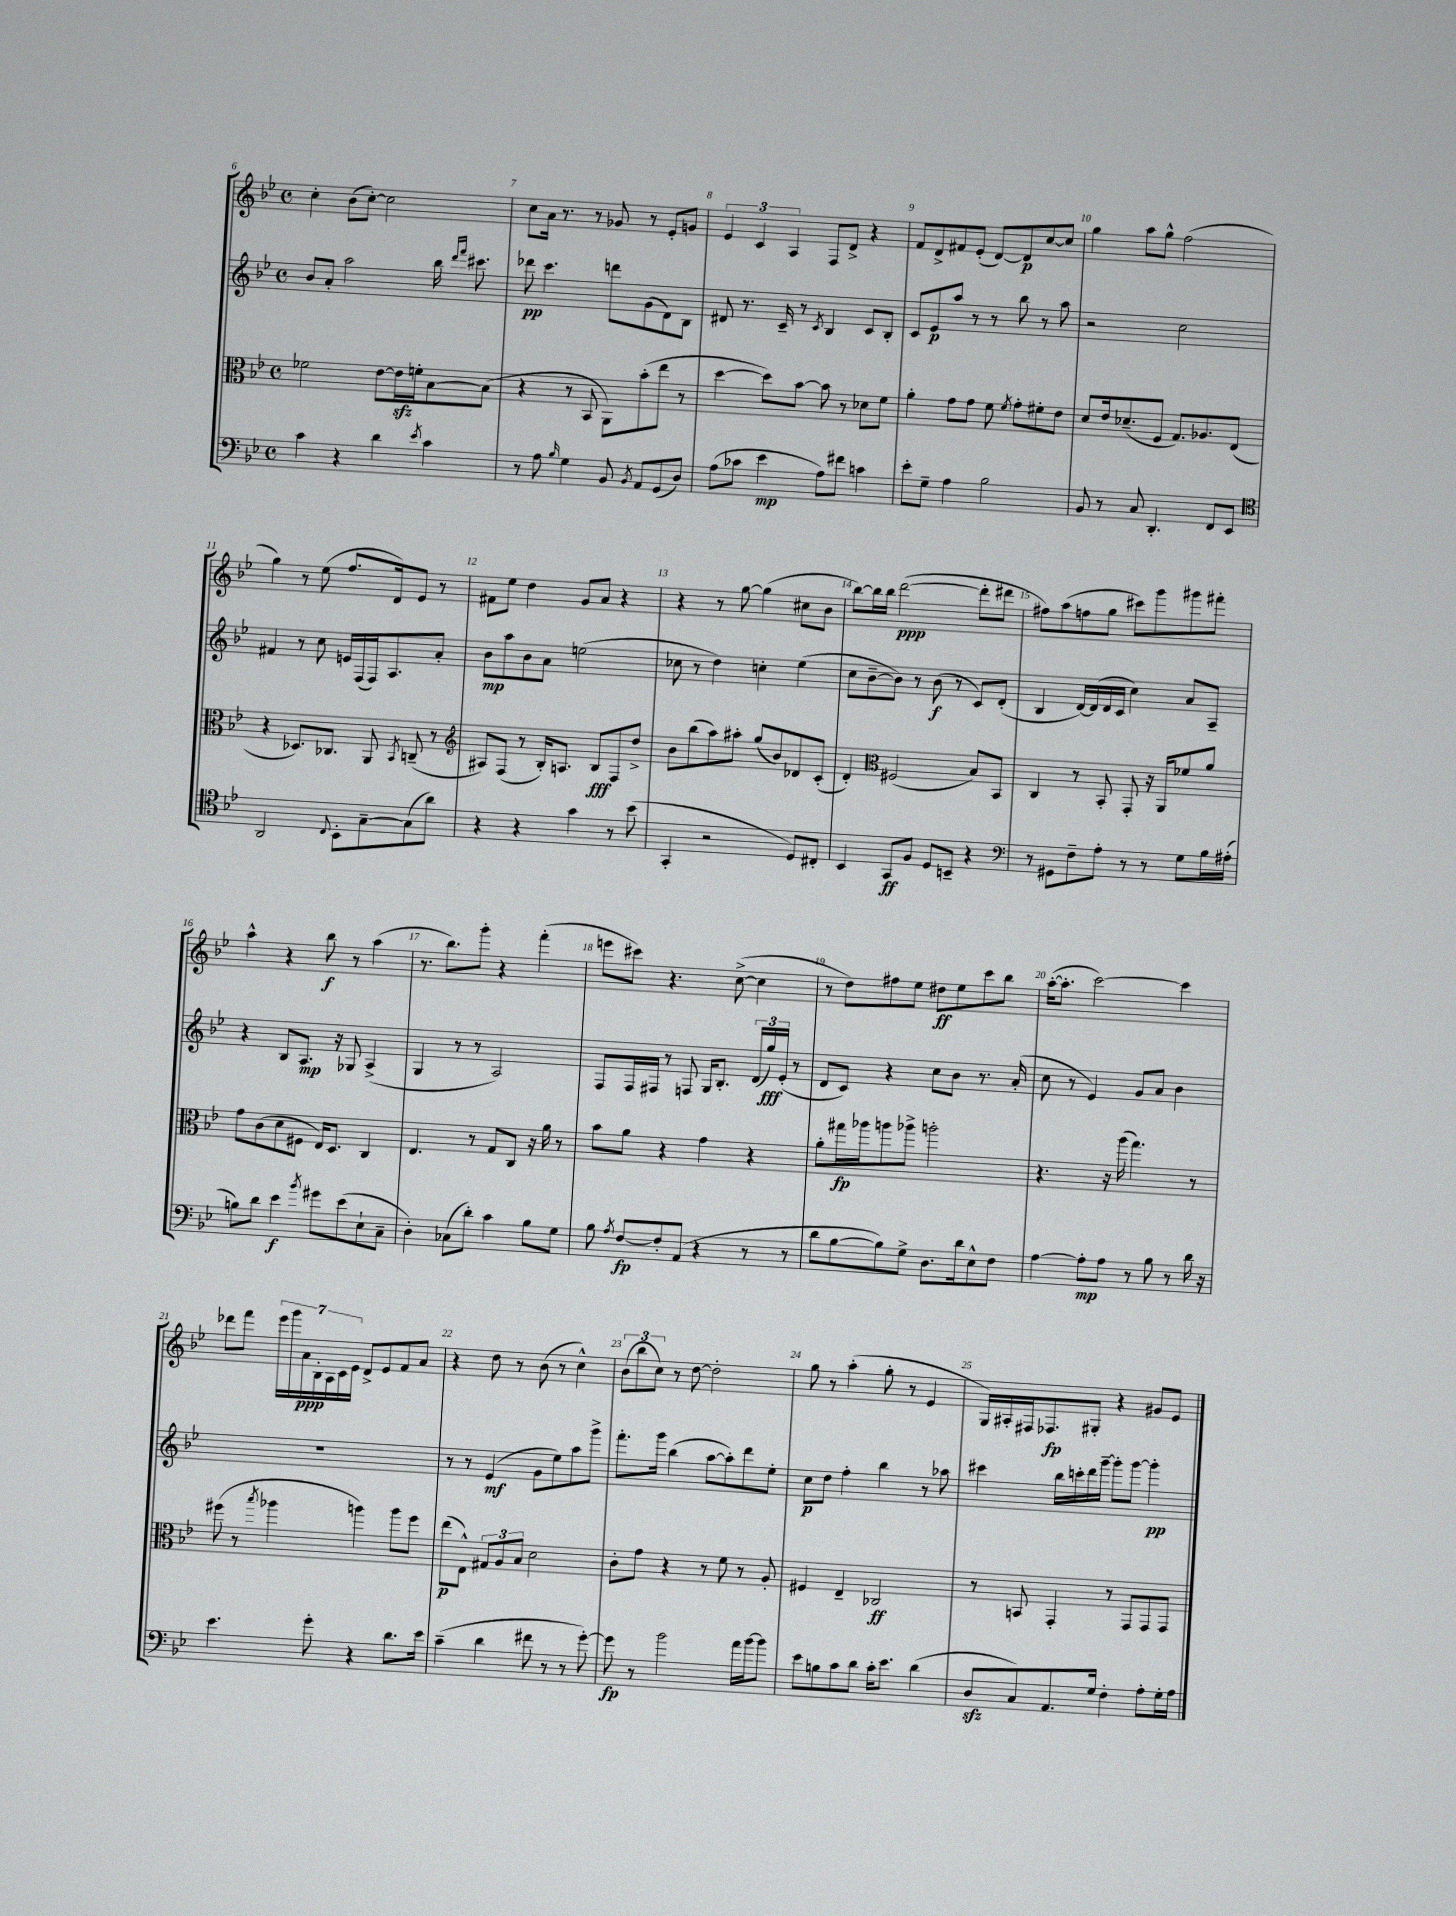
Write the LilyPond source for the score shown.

<<
\new StaffGroup <<
\new Staff = "s0" {
    \clef treble \key bes \major \defaultTimeSignature \time 4/4
    \autoBeamOff c''4-. bes'8[( c''8]~-.) c''2 |
    c''8[ a'16] r8. r8 ges'8 r8 ees'8[-. g'8] |
    \tuplet 3/2 { ees'4 c'4 a4 } f8[ d'8]-> r4 |
    f'8[ d'8-> fis'8 ees'8]-.( d'8[~) d'8\p c''8~ c''8] |
    g''4 a''8[ g''8]-^ f''2( |
    g''4) r8 ees''8( f''8.[ d'16) ees'8] r8 |
    fis'8[ ees''8] d''4 g'8[ a'8] r4 |
    r4 r8 g''8~ g''4( cis''8[ bes'8] |
    bes''8[~) bes''16 bes''16] d'''2~\ppp( d'''8[-. dis'''8] |
    fis''8[) a''8( f''8 g''8] cis'''8[) g'''8 gis'''8 fis'''8]-. |
    a''4-^ r4 bes''8\f r8 a''4( |
    r8. bes''8.[) g'''8]-. r4 f'''4-.( |
    e'''8[ cis'''8]) r4. c''8~->( c''4 |
    r8 d''8[) fis''8 ees''8] dis''8[\ff ees''8 c'''8 bes''8] |
    a''16[~-.( a''8.]-. c'''2~) c'''4 |
    des'''8[ f'''8] \tuplet 7/4 { ees'''16[ g'''16 a'16\ppp bes16-. a16 c'16 ees'16] } d'8[-> ees'8 f'8 a'8] |
    r4 d''8 r8 bes'8( r8 c''4-^) |
    \tuplet 3/2 { bes'8[( bes''8 c''8]) } r8 d''8~ d''2-. |
    g''8 r8 a''4-.( g''8-. r8 ees'4 |
    g16[) ais16-. fis16 fes8.\fp gis8]-. r4 gis'8[ ees'8] \bar "|." |
}
\new Staff = "s1" {
    \clef treble \key bes \major \defaultTimeSignature \time 4/4
    \autoBeamOff bes'8[ a'8]-. a''2 bes''16 \grace { d'''16[ f'''16] } cis'''8. |
    des'''8\pp c'''4. d'''8[ g'8( d'8) bes8] |
    dis'8 r8. c'16-- r8 \acciaccatura { c'8 } bes4 c'8[ bes8]-. |
    c'8[ ees'8\p a''8] r8 r8 bes''8 r8 a''8 |
    r2 c''2 |
    fis'4 r8 c''8 e'16[ f16( f16) a8. a'8]-. |
    bes'8[\mp a''8 bes'8 a'8] e''2( |
    ces''8 r8 d''4) c''4-. ees''4( |
    c''8[ bes'8~-- bes'8]) r8 bes'8\f( r8 c'8[) d'8]-.( |
    bes4 d'16[~) d'16( d'16 c'16] c''4) a'8[ a8]-- |
    r4 bes8[ a8.]\mp r16 ges8 a4->( |
    g4 r8 r8 a2) |
    f8[ f16 fis16] r8 f8 g16[ bes8.]-. \tuplet 3/2 { d'16[( g''16\fff) ees'16]-.( } r8 |
    d'8[ c'8]) r4 c''8[ bes'8] r8. a'16-.( |
    c''8 r8 ees'4) g'8[ a'8] bes'4 |
    R1 |
    r8 r8 ees'4\mf( g'8[ ees''8) a''8 g'''8]-> |
    f'''8.[-. g'''16] bes''4( a''8[~ a''8-.) d'''8 ees''8]-. |
    c''8[\p d''8] f''4-. bes''4 r8 aes''8 |
    cis'''4 bes''16[ c'''16-. d'''16 g'''16]~-- g'''8[-. g'''8]~ g'''4-.\pp \bar "|." |
}
\new Staff = "s2" {
    \clef alto \key bes \major \defaultTimeSignature \time 4/4
    \autoBeamOff fes'2 ees'8[~ ees'16\sfz f'16-. bes8~ bes8]( |
    r4 r8 bes,8 a,8[) bes'8-.( ees''8] r8 |
    d''4~ d''8[) bes'8]~ bes'8 r8 des'8[ f'8] |
    a'4-. g'8[ g'8] f'8 \acciaccatura { f'8 } g'8[-. fis'8-. ees'8] |
    d'8[ ees'16 des'8.--( f8] g8.[) aes8. ees8]( |
    r4 des8.[) ces8.] a,8 \acciaccatura { bes,8 } c8--( r8 |
    \clef treble ais8[) f8]( r8 bes16[-.) a8.] bes8[\fff f8 d''8]-> |
    bes'8[ bes''8( a''8) ais''8]-. g''8[( bes'8) des'8 c'8]-.( |
    d'4-.) \clef alto fis2( bes8[) bes,8] |
    c4 r8 bes,8-. g,8-. r16 a,16[ fes'8 a'8] |
    g'8[ c'8( d'8 fis8] ees16[) d8.] c4 |
    ees4. r8 g8[ c8] r16 a'16 r8 |
    bes'8[ a'8] r4 g'4 r4 |
    a'8[-. gis''16\fp aes''16 a''8 aes''8]-> a''2-. |
    r4. r16 a''16( g''4.) r8 |
    fis''8( r8 \acciaccatura { bes''8 } aes''4 a''4) a''8[ fis''8] |
    ees''8[\p( ees8]-^) \tuplet 3/2 { gis8[ a8 bes8] } d'2 |
    c'8[-. g'8] r4 r8 f'8 r8 a8-. |
    fis4 ees4-- ces2\ff |
    r8 b,8 g,4-. r8 g,8[ g,8 g,8] \bar "|." |
}
\new Staff = "s3" {
    \clef bass \key bes \major \defaultTimeSignature \time 4/4
    \autoBeamOff c'4 r4 d'4 \acciaccatura { ees'8 } c'4 |
    r8 a8 \grace { bes16 } g4 bes,8 \acciaccatura { bes,8 } a,8[ g,8( d8]) |
    a8[( ces'8] ees'4\mp a8[) fis'8] c'4 |
    ees'8[-. g8]-- a4 bes2 |
    bes,8 r8 c8 d,4.-. f,8[ ees,8] |
    \clef tenor a,2 \appoggiatura { c8 } bes,8[-. g8~-- g8( a'8]) |
    r4 r4 g'4 r8 bes'8( |
    g,4-. r2 d8[) cis8]-. |
    bes,4 g,8[\ff f8] d8[ b,8]-- r4 |
    \clef bass r8 gis,8[ f8-- a8]-. r8 r8 g8[ bes16 ais16]-.( |
    b8[) d'8] ees'4\f \acciaccatura { bes'8 } gis'8[ ees'8( ees8-! c8]-- |
    d4-.) ces8[( d'8]-.) c'4 bes8[ g8] |
    bes8 \acciaccatura { a8 } f8[~\fp f8-. a,8]( r4 r8 r8 |
    d'8[ bes8~ bes8) g8]-> d8.[ d'16 ees8-^ f8] |
    a4~ a8[-.\mp a8] r8 bes8 r8 d'16 r16 |
    ees'4. g'8-. r4 d'8.[ ees'16] |
    c'4--( d'4 fis'8 r8 r8 g'8~-.) |
    g'8\fp r8 bes'2 a'16[ bes'16~ bes'8] |
    ees'8[ b8 c'8 d'8] c'16[-. ees'8.] d'4( |
    d8[\sfz c8) a,8. g16] f4-. a8[-. g16-. a16] \bar "|." |
}
>>
>>
\layout { \context { \Score currentBarNumber = #6 \override BarNumber.break-visibility = ##(#f #t #t) barNumberVisibility = #all-bar-numbers-visible } }
